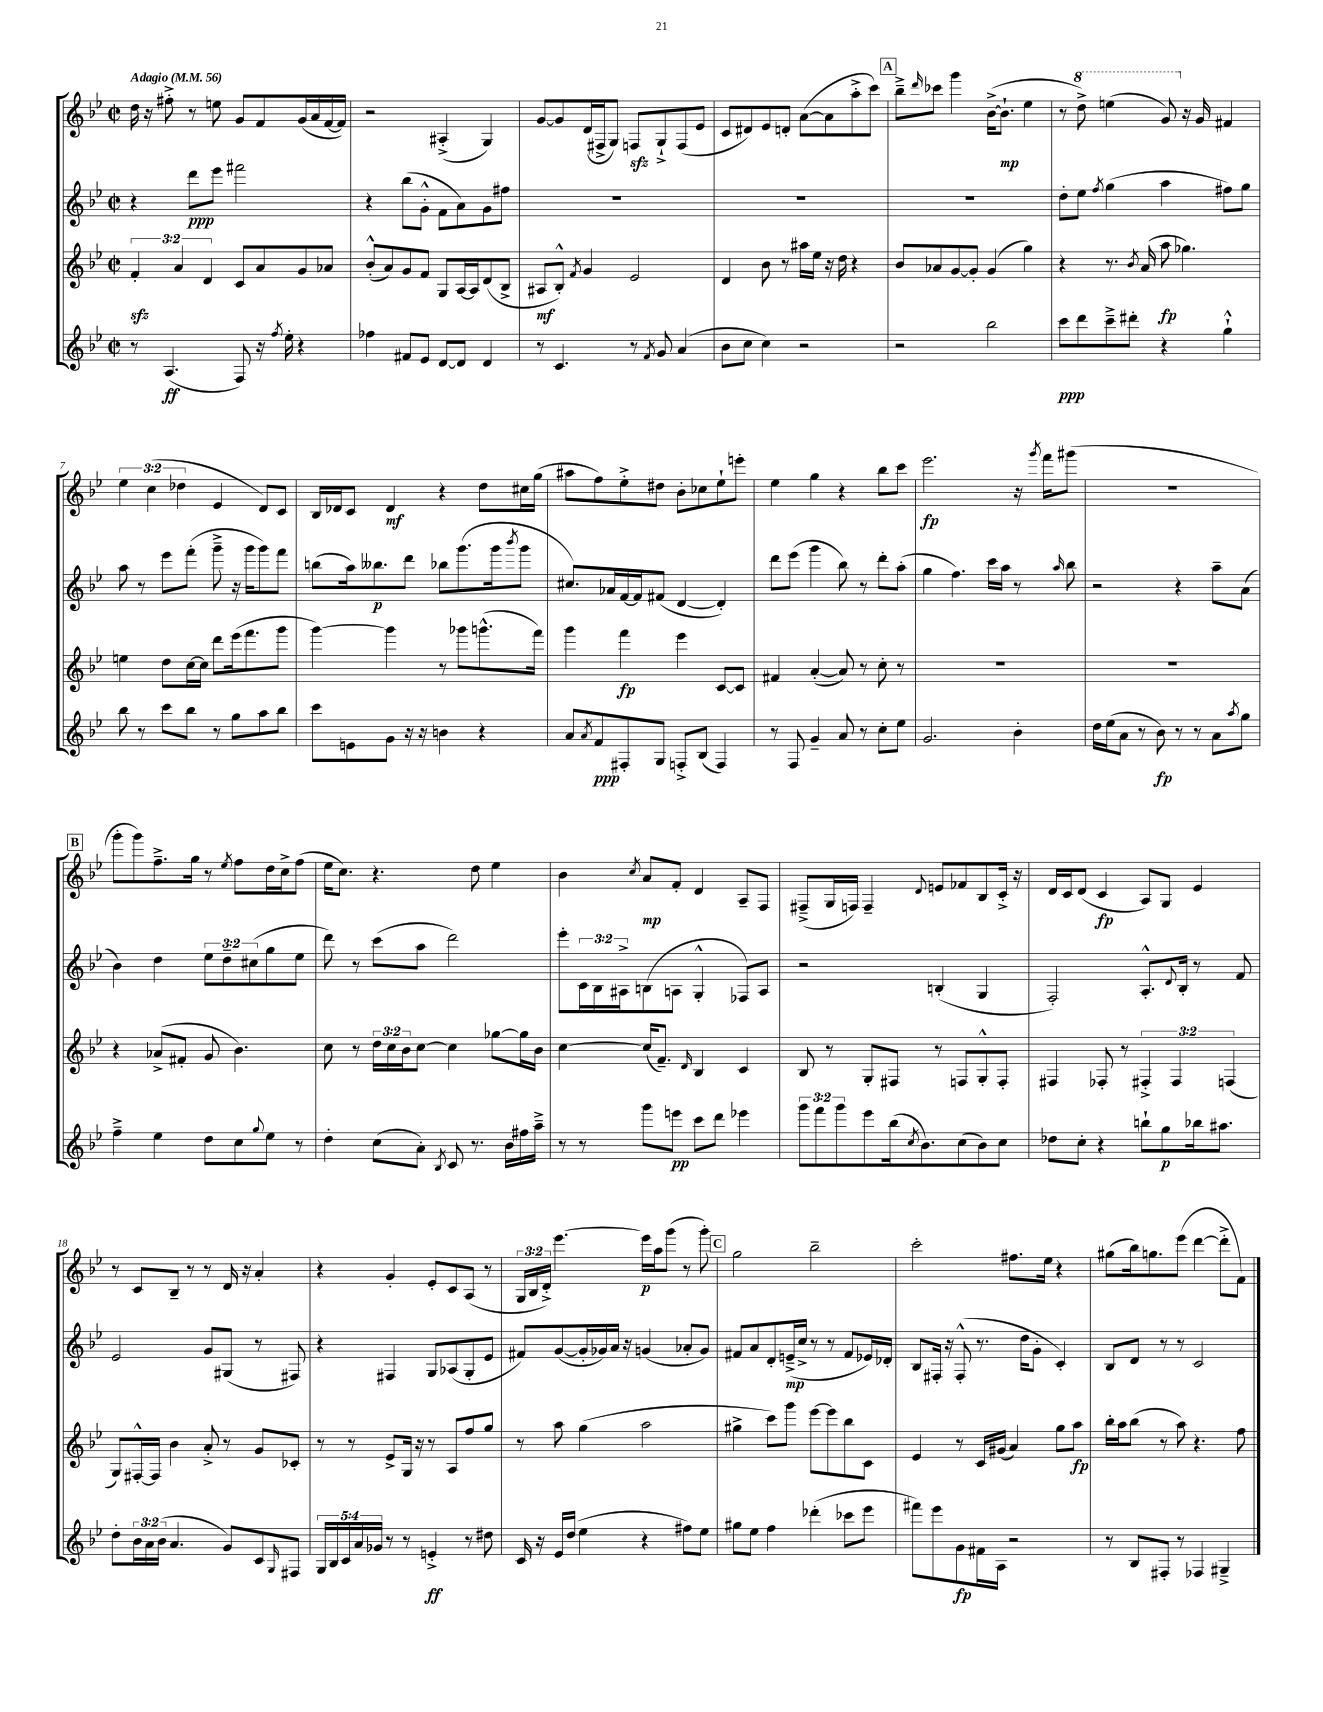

**kern	**kern	**kern	**kern
*staff4	*staff3	*staff2	*staff1
*clefG2	*clefG2	*clefG2	*clefG2
*k[b-e-]	*k[b-e-]	*k[b-e-]	*k[b-e-]
*M2/2	*M2/2	*M2/2	*M2/2
*met(c|)	*met(c|)	*met(c|)	*met(c|)
*MM56	*MM56	*MM56	*MM56
8r	6f'	4r	16dd
.	.	.	16r
(4.A	.	.	8ff#'^
.	6a	.	.
.	.	8ddd	8r
.	6d	.	.
.	.	8eee-	8ee
8F)	8c	2fff#	8g
16r	8a	.	8f
8qff	.	.	.
16ee-'	.	.	.
4r	8g	.	(16g
.	.	.	16a
.	8a-	.	[16f
.	.	.	16f])
=	=	=	=
4ff-	(8b-'^^	4r	2r
.	8a)	.	.
8f#	8g	(8bb-	.
8e-	8f	8g'^^	.
[8d	8G	8f	(4A#'^
8d]	[16A	8a)	.
.	16A]	.	.
4d	(8d	8g	4G)
.	8B-^	8ff#	.
=	=	=	=
8r	8A#	1r	[8g
4.c	8B-'^^)	.	8g]
.	8qf	.	.
.	4g	.	(16d
.	.	.	16F#^
.	.	.	8G)
8r	2e-	.	8F
8qf	.	.	.
8g	.	.	8G`^
(4a	.	.	(8F
.	.	.	8e-
=	=	=	=
8b-	4d	1r	8c
8cc	.	.	8d#)
4cc)	8b-	.	8e-
.	8r	.	8d'
2r	16aa#	.	([8a
.	16ee-	.	.
.	16r	.	8a]
.	16dd	.	.
.	4r	.	8aa'^
.	.	.	8ccc)
=	=	=	=
2r	8b-	1r	8bb-~^
.	.	.	16qqddd
.	8a-	.	8ccc-
.	[8g	.	4ggg
.	8g']	.	.
2bb-	(4g	.	([16b-^
.	.	.	8.b-`]
.	4gg)	.	4ee-
=	=	=	=
8ccc	4r	8dd'	8r
8ddd	.	8ee-	8ddd^)
.	.	8qff	.
8ccc~^	8.r	(4gg	(4eee
8ddd#'	.	.	.
.	8qb-	.	.
.	(16a	.	.
4r	8aa	4aa	8gg)
.	4.gg-)	.	16r
.	.	.	16g
4gg`^^	.	8ff#)	4f#
.	.	8gg	.
=	=	=	=
8bb-	4ee	8aa	6ee-
8r	.	8r	.
.	.	.	(6cc
8ccc	8dd	8eee-	.
.	.	.	6dd-
8bb-	[16cc	(8fff'	.
.	16cc]	.	.
8r	8ddd	8ggg~^	4e-
8gg	(16eee-	16r	.
.	8.fff	16ggg	.
8aa	.	8ggg)	8d)
8bb-	8ggg	8fff	8c
=	=	=	=
8ccc	[4ggg)	(8bb	16B-
.	.	.	16d-
8e	.	16aa)	8c
.	.	8.bb--	.
8g	4ggg]	.	4d-
16r	.	8ddd	.
16r	.	.	.
4b	8r	8bb-	4r
.	8ggg-	(8.ggg	.
4r	(8.ggg^^	.	8dd
.	.	16ggg	.
.	.	8qbbb-	.
.	.	8ggg	16cc#
.	16fff)	.	(16gg
=	=	=	=
8a	4ggg	8.cc#)	8aa#
8qa	.	.	.
8f	.	.	8ff)
.	.	16a-	.
8F#'	4fff	[16f	8ee-'^
.	.	16f]	.
8G	.	(8f#	8dd#
8F'^	4eee-	[4d	8b-'
(8B-	.	.	8cc-
4F)	[8c	4d'])	8ee-`
.	8c]	.	8eee'
=	=	=	=
8r	4f#	8ddd	4ee-
8F	.	(8eee-	.
4g~	([4a'	4ggg	4gg
8a	8a])	8bb-)	4r
8r	8r	8r	.
8cc'	8cc'	8ddd'	8bb-
8ee-	8r	(8aa'	8ccc
=	=	=	=
2.g	1r	4gg	2.eee-
.	.	4.ff)	.
.	.	16ccc	.
.	.	16aa	.
4b-'	.	8r	16r
.	.	.	8qggg
.	.	.	16fff
.	.	16qqaa	.
.	.	8bb-	(8ggg#
=	=	=	=
16dd	1r	2r	1r
(16ee-	.	.	.
8a	.	.	.
8r	.	.	.
8b-)	.	.	.
8r	.	4r	.
8r	.	.	.
8a	.	8aa~	.
8qaa	.	.	.
8gg	.	(8a	.
=	=	=	=
4ff~^	4r	4b-)	8ggg'
.	.	.	8ggg)
4ee-	(8a-^	4dd	8.ff~^
.	8f#'	.	.
.	.	.	16gg
8dd	8g	12ee-	8r
.	.	12dd~	.
.	.	.	8qee-
8cc	4.b-)	.	8ff
.	.	(12cc#	.
8qqgg	.	.	.
8ee-	.	8gg	16dd
.	.	.	16cc^
8r	.	8ee-	(8ff
=	=	=	=
4dd'	8cc	8ddd)	16ee-
.	.	.	8.cc)
.	8r	8r	.
(8cc	24dd	(8ccc	4.r
.	24cc	.	.
.	24b-	.	.
8a')	[8cc	8aa	.
8qB-	.	.	.
8c	4cc]	2ddd)	.
8.r	.	.	8dd
.	[8gg-	.	4ee-
16b-	.	.	.
16ff#	16gg-]	.	.
16aa~^	16b-	.	.
=	=	=	=
8r	[4cc	8eee-'	4b-
8r	.	24c	.
.	.	24B-	.
.	.	24A#^	.
.	.	.	8qcc
8ggg	(16cc]	(8B	8a
.	8.f~)	.	.
8eee	.	8A	8f'
.	16qqd	.	.
8ccc	4B-	4G'^^	4d
8ddd	.	.	.
4eee-	4c	8F-)	8A~
.	.	8A	8F
=	=	=	=
12ggg	8B-	2r	(8F#~^
12fff	.	.	.
.	8r	.	16G
12ggg	.	.	.
.	.	.	16F)
8eee-	8G'	.	4F~
(16bb-	8F#	.	.
8qcc	.	.	.
8.b-)	.	.	.
.	.	.	8qqd
.	8r	(4B'	8e
(8cc	8F	.	8f-
8b-)	8G'^^	4G	8B-
8cc	8F'	.	16c'^
.	.	.	16r
=	=	=	=
8dd-	4F#	2F')	16d
.	.	.	16c
8cc'	.	.	(8d
4r	8F-'	.	4c
.	8r	.	.
8bb`	6F#'^	8.A'^^	8A)
8gg	.	.	8G
.	6F#	.	.
.	.	8qqd	.
.	.	16B-'	.
16bb-	.	8r	4e-
8.aa#	.	.	.
.	(6F	.	.
.	.	8f	.
=	=	=	=
8dd'	8G)	2e-	8r
24b-	[16F#'^^	.	8c
24a	.	.	.
.	16F#]	.	.
(24b-	.	.	.
4.a	4b-	.	8B-~
.	.	.	8r
.	8a'^	8g	8r
8g)	8r	(8G#	16d
.	.	.	16r
8c	8g	8r	4a'
16qqG	.	.	.
8F#	8c-'	8F#)	.
=	=	=	=
20G	8r	4r	4r
20B-	.	.	.
20c	.	.	.
.	8r	.	.
20a	.	.	.
20g-	.	.	.
8r	8e-^	4F#	4g'
8r	16G	.	.
.	16r	.	.
4e'^	8r	8G	8e-'
.	8A	(8A-	8c
8r	8ff	8G'	(8A
8dd#	8gg	8e-	8r
=	=	=	=
16c	8r	8f#)	24G
.	.	.	24B-
16r	.	.	.
.	.	.	24d'^)
16e-	8aa	([8g	[4.eee-
(16dd	.	.	.
4ee-	(4gg	16g']	.
.	.	16g-)	.
.	.	16a	.
.	.	16r	.
4r	2aa	(4g	16eee-]
.	.	.	16aa
.	.	.	(8ggg
8ff#)	.	8a-'	8r
8ee-	.	8g)	8ggg')
=	=	=	=
8gg#	4gg#^	8f#	2gg
8ee-	.	8a	.
4ff	8ccc)	8d'	.
.	8ggg	(16e~^	.
.	.	16cc^	.
(4ddd-'	[8eee-	8r	2bb-~
.	8eee-]	8r	.
8ccc-	8bb-	8f#	.
8eee-	8c	16e-)	.
.	.	16d-'	.
=	=	=	=
8fff#)	4e-	8B-	2ccc'
8eee-	.	16F#'	.
.	.	16r	.
8g	8r	(8F#'^^	.
16f#	16c	8.r	.
16A	(16g#	.	.
2r	4a)	.	8.ff#
.	.	16dd	.
.	.	8g'	.
.	.	.	16ee-
.	8gg	4c')	4r
.	8aa	.	.
=	=	=	=
8r	16bb-'	8B-	(8gg#
.	16aa	.	.
8B-	(8bb-	8d	16bb-)
.	.	.	8.gg
8F#'	8r	8r	.
8r	8aa)	8r	(8eee-
4F-	4.r	2c	[4ddd
4G#~^	.	.	8ddd'^]
.	8ff	.	8f)
==	==	==	==
*-	*-	*-	*-
